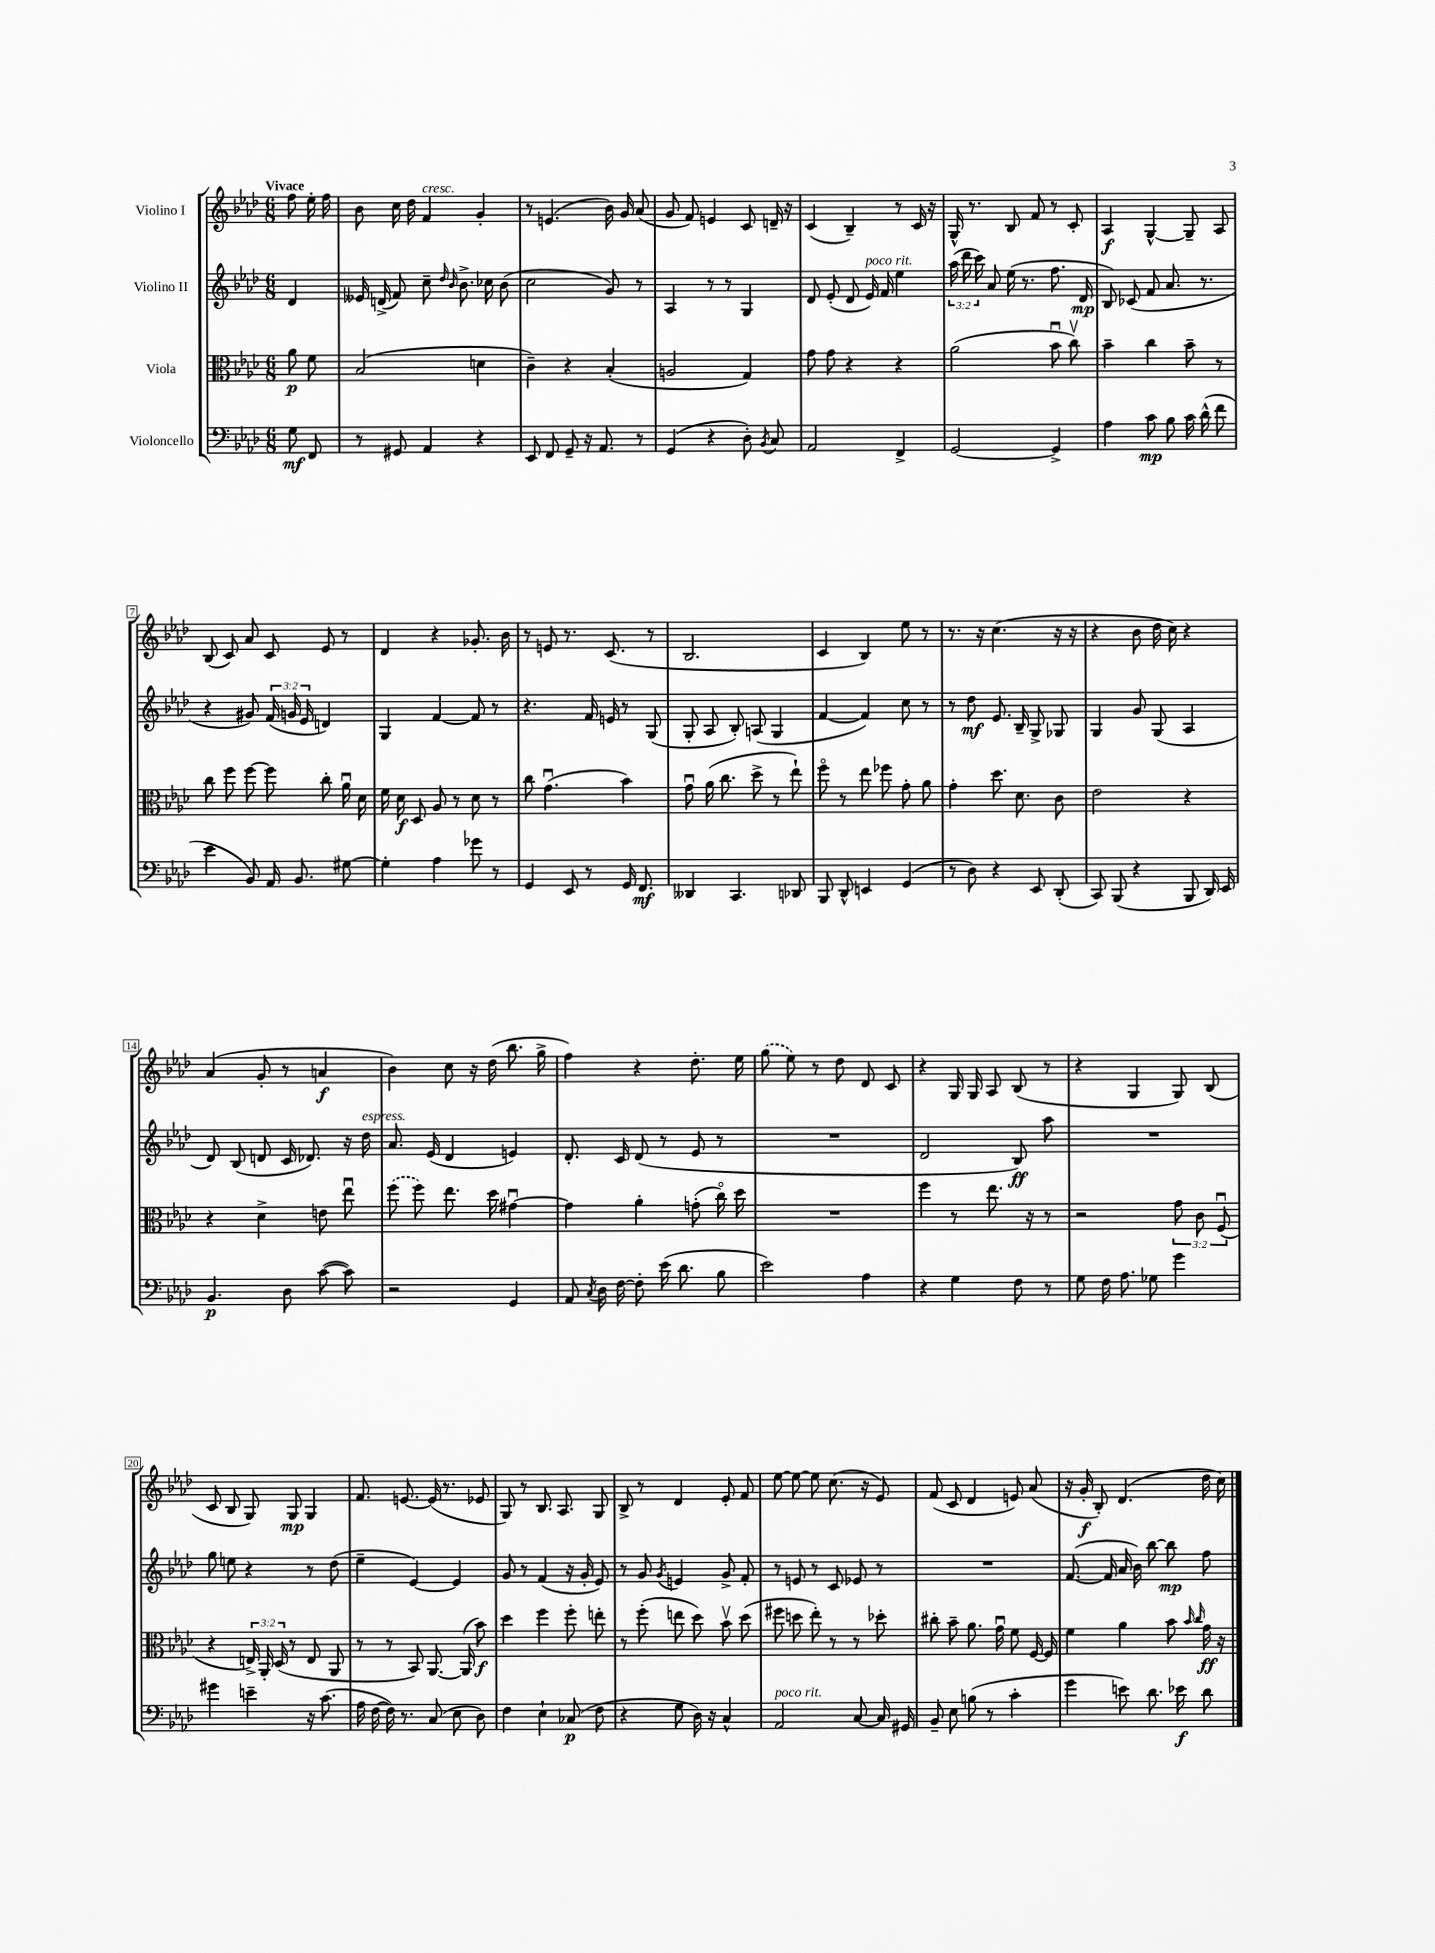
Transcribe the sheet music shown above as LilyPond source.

<<
\new StaffGroup <<
\new Staff = "s0" \with { instrumentName = "Violino I" } {
    \clef treble \key aes \major \numericTimeSignature \time 6/8 \partial 4 \tempo "Vivace"
    \autoBeamOff f''8 ees''16-. f''16 |
    bes'8 c''16 des''16 f'4^\markup { \italic "cresc." } g'4-. |
    r8 e'4.( bes'16) g'16 aes'8( |
    g'8 f'8) e'4 c'8 d'16-- r16 |
    c'4( bes4--) r8 c'16 r16 |
    g16-^ r8. bes8 f'8 r8 c'8-. |
    aes4\f g4~-^ g8-- aes8 |
    bes8( c'8) aes'8 c'8 ees'8 r8 |
    des'4 r4 ges'8.-. bes'16 |
    r8 e'8 r8. c'8.( r8 |
    bes2. |
    c'4 bes4) ees''8 r8 |
    r8. r16 c''4.( r16 r16 |
    r4 bes'8 des''16 c''16) r4 |
    aes'4( g'8-. r8 a'4\f |
    bes'4) c''8 r16 des''16( bes''8. g''16-> |
    f''4) r4 des''8.-. ees''16 |
    \once \slurDashed g''8( ees''8) r8 des''8 des'8 c'8 |
    r4 g16 g16 aes8 bes8( r8 |
    r4 g4 g8) bes8( |
    c'8 bes8 g8) g8\mp g4 |
    f'8. e'8.~ e'16( r8. ees'8 |
    g8) r8 bes8. aes8. g8 |
    bes8-> r8 des'4 ees'8-. f'8 |
    ees''8~ ees''8~ ees''8 c''8.( r16 ees'8) |
    f'8( c'8 des'4 e'8) aes'8( |
    r16 g'16-.\f bes8-.) des'4.( des''16 c''16) \bar "|." |
}
\new Staff = "s1" \with { instrumentName = "Violino II" } {
    \clef treble \key aes \major \numericTimeSignature \time 6/8 \override Staff.TupletNumber.text = #tuplet-number::calc-fraction-text \partial 4
    \autoBeamOff des'4 |
    eeses'16 d'16->( f'8) c''8-- \grace { des''16 bes'16 } bes'8.-> ces''16 bes'8( |
    c''2 g'8) r8 |
    aes4 r8 r8 g4 |
    des'8 ees'8-.( des'8 ees'16^\markup { \italic "poco rit." }) f'16 ees''4 |
    \tuplet 3/2 { aes''16( des'''16 c'''16) } aes'8 ees''16( r8. f''8. des'16\mp |
    bes8) ces'8( f'8 aes'8. r8. |
    r4 gis'8) \tuplet 3/2 { f'16( g'16 ees'16 } d'4) |
    g4 f'4~ f'8 r8 |
    r4. f'16 e'16 r8 g8( |
    g8-. aes8 bes8-.) a8( g4 |
    f'4~ f'4) c''8 r8 |
    r8 des''8\mf ees'8. bes16-- g8-> ges8 |
    g4 g'8 g8( aes4 |
    des'8) bes8( d'8 c'16 des'8.) r16 des''16^\markup { \italic "espress." } |
    aes'8. ees'16( des'4 e'4) |
    des'8.-. c'16 des'8( r8 ees'8 r8 |
    R2. |
    des'2 bes8\ff) aes''8 |
    R2. |
    g''8 e''8 r4 r8 des''8( |
    ees''4-- ees'4~) ees'4 |
    g'8 r8 f'4( r16 g'16-. ees'8) |
    r8 g'8 \acciaccatura { g'8 } e'4 g'8-> f'8-. |
    r8 e'8 r8 c'8 ees'8 r8 |
    R2. |
    f'8.~( f'16 aes'16 bes'16) bes''8~ bes''8\mp f''8 \bar "|." |
}
\new Staff = "s2" \with { instrumentName = "Viola" } {
    \clef alto \key aes \major \numericTimeSignature \time 6/8 \override Staff.TupletNumber.text = #tuplet-number::calc-fraction-text \partial 4
    \autoBeamOff aes'8\p f'8 |
    bes2( d'4 |
    c'4--) r4 bes4-.( |
    a2 g4) |
    g'8 g'8 r4 r4 |
    aes'2( bes'8\downbow c''8\upbow) |
    bes'4-- c''4 bes'8-- r8 |
    c''8 f''8 f''8~ f''8 c''8-. aes'16\downbow des'16 |
    f'16 des'16\f des8 aes8 r8 des'8 r8 |
    c''8 g'4.\downbow( bes'4) |
    g'8\downbow aes'16( c''8. des''8-> r8 ees''8-!) |
    f''8\flageolet r8 ees''8 fes''8 g'8-. aes'8 |
    g'4-. des''8. des'8. c'8 |
    ees'2 r4 |
    r4 des'4-> e'8 ees''8\downbow |
    \once \slurDashed f''8( f''8) ees''8. des''16 gis'4~\downbow |
    gis'4 aes'4-. g'8-.( c''16\flageolet) des''16 |
    R2. |
    f''4 r8 ees''8. r16 r8 |
    r2 \tuplet 3/2 { g'8 c'8 f8\downbow( } |
    r4 \tuplet 3/2 { e16->) aes,16-. des16( } r8 e8 aes,8 |
    r8 r8 bes,8) aes,8.~ aes,16( bes'8\f) |
    des''4 f''4 f''8-. e''8-. |
    r8 f''8-.( e''8 des''8) bes'8\upbow des''8( |
    fis''8 d''8 ees''8-.) r8 r8 des''8-. |
    cis''8-. bes'8-- aes'8. g'16\downbow f'8 f16~ f16 |
    f'4 aes'4 bes'8 \grace { bes'16 c''16 } g'16\ff r16 \bar "|." |
}
\new Staff = "s3" \with { instrumentName = "Violoncello" } {
    \clef bass \key aes \major \numericTimeSignature \time 6/8 \partial 4
    \autoBeamOff g8\mf f,8 |
    r8 gis,8 aes,4 r4 |
    ees,8 f,8 g,8-- r16 aes,8. r8 |
    g,4( r4 des8-.) \acciaccatura { bes,8 } c8 |
    aes,2 f,4-> |
    g,2~ g,4-> |
    aes4 c'8\mp bes8 c'16 des'16-^( f'8 |
    ees'4 bes,8) aes,16 bes,8. gis8~ |
    gis4-. aes4 ges'8 r8 |
    g,4 ees,8 r8 g,16 f,8.\mf |
    deses,4 c,4. des,8 |
    bes,,8 des,8-^ e,4 g,4( |
    r8 des8) r4 ees,8 des,8-.( |
    c,8) bes,,8( r4 bes,,8 des,16) ees,16 |
    bes,4.\p des8 c'8~( c'8) |
    r2 g,4 |
    aes,8 \acciaccatura { c8 } des16 f16~ f8-. ees'16( des'8. bes8 |
    ees'2) aes4 |
    r4 g4 f8 r8 |
    g8 f16 aes8. ges8 g'4 |
    gis'4 e'4-- r16 c'8.( |
    aes16 f16~ f16) r8. c8( ees8 des8) |
    f4 ees4-! ces8\p( f8 |
    r4 g8 des16) r16 c4-^ |
    aes,2^\markup { \italic "poco rit." } c8~ c16 gis,16 |
    bes,8-- ees8 b8( r8 c'4-. |
    g'4 e'8) des'8. ees'16\f des'8 \bar "|." |
}
>>
>>
\layout { \context { \Score \override BarNumber.stencil = #(make-stencil-boxer 0.1 0.3 ly:text-interface::print) } }
